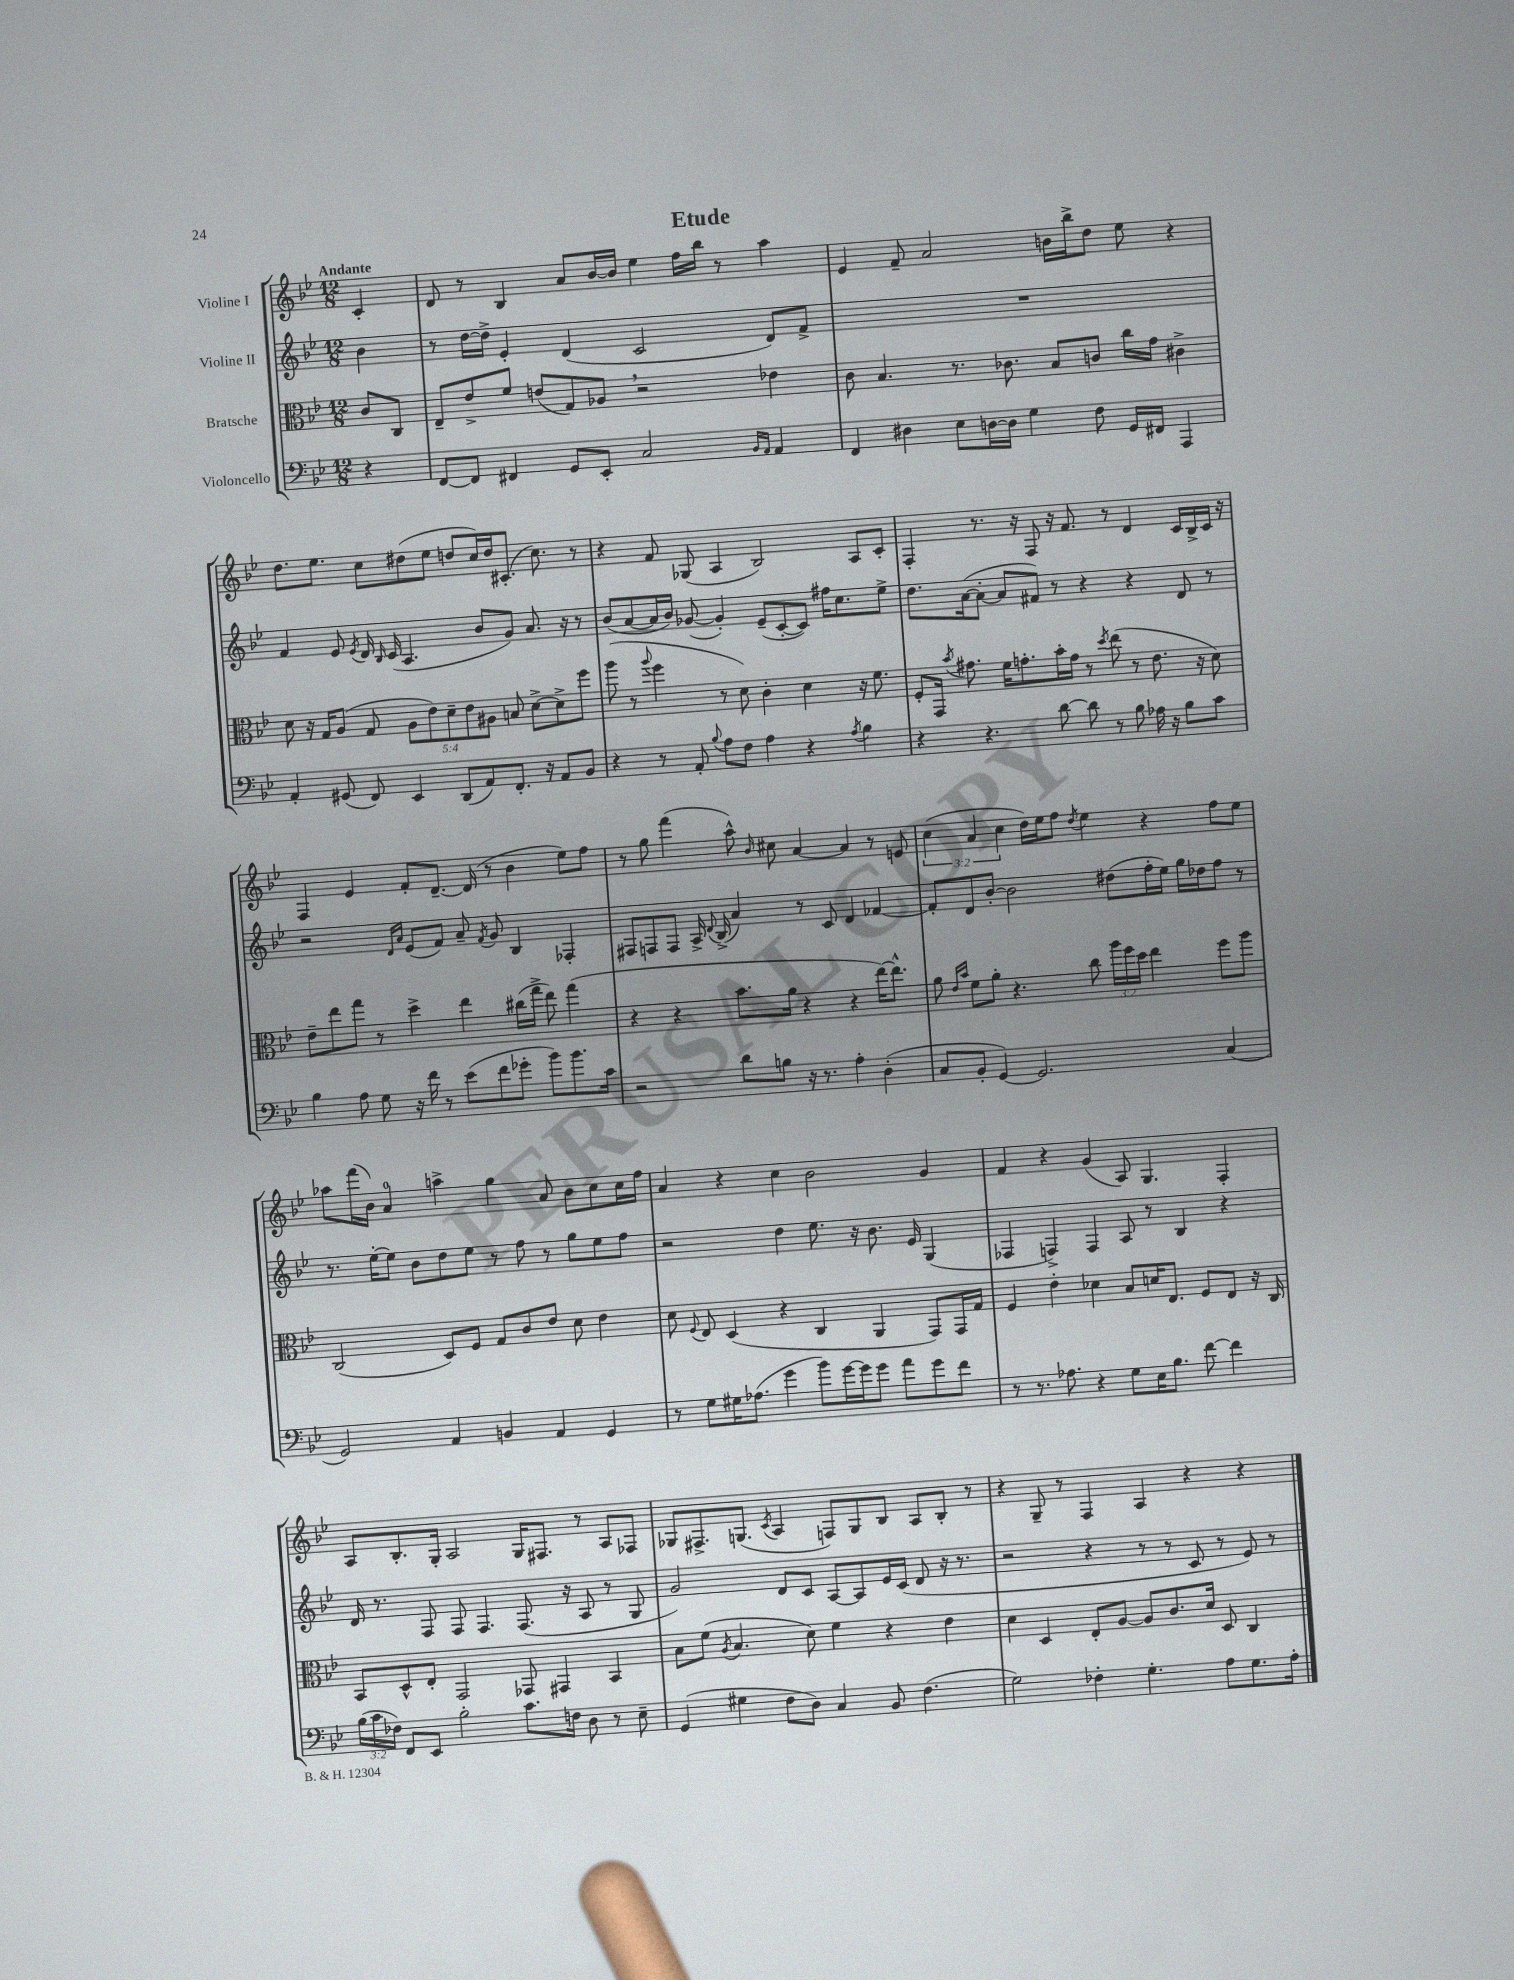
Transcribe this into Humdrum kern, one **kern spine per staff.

**kern	**kern	**kern	**kern
*staff4	*staff3	*staff2	*staff1
*clefF4	*clefC3	*clefG2	*clefG2
*k[b-e-]	*k[b-e-]	*k[b-e-]	*k[b-e-]
*M12/8	*M12/8	*M12/8	*M12/8
4r	8c	4b-	4c'
.	8C	.	.
=	=	=	=
[8FF	8E-~	8r	8d
8FF]	8e-^	[16dd	8r
.	.	16dd^]	.
4FF#	8f	4e-'	4B-
.	(8e	.	.
8GG	8G)	(4d	8a
8EE-'	8A-	.	[16b-
.	.	.	16b-]
2C	2r	2c	4ee-
.	.	.	16ff
.	.	.	16bb-
.	.	.	8r
16qqBB-	.	.	.
16qqAA	.	.	.
4AA	4e-	8d)	4aa
.	.	8f^	.
=	=	=	=
4FF	8c	1.r	4e-
.	4.B-	.	.
4D#	.	.	8f~
.	.	.	2a
8E-	8.r	.	.
[16D	.	.	.
16D]	8.c-	.	.
4G	.	.	.
.	8B-	.	16b
.	.	.	16bb-^
8F	8c	.	8dd
16GG	16cc	.	8ee-
16FF#	16g	.	.
4AAA	4c#^	.	4r
=	=	=	=
4AA'	8d	4f	8.dd
.	16r	.	.
.	16G	.	8.ee-
(8GG#	(8A	8e-	.
.	.	8qe-	.
8FF)	8G	16d	8cc
.	.	16qqB-	.
.	.	(16c	.
4EE-	10A	4.A	(8dd#
.	10e-)	.	.
.	.	.	8ee-
.	10d~	.	.
(8DD	.	.	8dd
.	10e-	.	.
8AA)	.	8b-	16cc)
.	10A#	.	.
.	.	.	16dd
8.FF'	8B	8g)	(8.c#'
.	[8d^	8.a	.
16r	.	.	8.cc)
8AA	8d^]	.	.
.	.	16r	.
8BB-	8ff	8r	8r
=	=	=	=
4r	(8aa	(8b-	4r
.	8r	[8a	.
.	8qqaa	.	.
8r	4ff	16a]	8f
.	.	16b-)	.
8AA'	.	([8g-	(8G-
8qqB-	.	.	.
8A	8r	4g-'])	4A
8F	8d)	.	.
4A	4c'	(8e-~	2B-)
.	.	[8c'	.
4r	4d	8c])	.
.	.	16ff#	.
.	.	8.cc	.
8qA	.	.	.
4B-	16r	.	8A
.	8.f	.	.
.	.	8ee-^	8c'
=	=	=	=
4r	8F'	8.dd	4F'
.	16GG	.	.
.	8qb-	.	.
.	8.g#	([16a	.
4.r	.	8a'_	8.r
.	16f	8a]	.
.	8.g'	.	16r
.	.	8f#)	8F
[8d	16b-'	8r	16r
.	16g	.	8.f
8d]	8r	4r	.
.	8qdd	.	.
8r	(8ee-	.	8r
8B-	8r	4r	4d
16A-	8.e-	.	.
16r	.	.	.
8B-	.	8d	16c
.	16r	.	16B-^
8c	8d)	8r	16c
.	.	.	16r
=	=	=	=
4B-	8e-~	2r	4F
.	8ee-	.	.
8A	8gg	.	4e-
8G	8r	.	.
.	.	16qqd	.
.	.	16qqa	.
16r	4dd^	(8e-	8f'
16f	.	.	.
8r	.	8f)	[8.d~
(8e-	4ee-	8a~	.
.	.	.	(16d]
.	.	8qf	.
8f	.	8g	8r
8g-'	(16cc#	4B-	4b-
.	16gg^	.	.
8b-)	8ee-)	.	.
8.b-	(4gg	4F-'	8ee-)
.	.	.	8ff
16c	.	.	.
=	=	=	=
2r	4r	8F#	8r
.	.	8F	8gg
.	4r	8F	(4fff
.	.	16A^	.
.	.	8qqd	.
.	.	(16B-^	.
8d	8.b-	4a)	8aa^^)
.	.	.	16qqb-
8B	.	.	8cc#
.	16a	.	.
16r	4r	8r	[4a
8.r	.	.	.
.	.	8c	.
4A'	4r	4d	4a]
(4D'	[16ee-)	[4f-	8r
.	8.ee-^^]	.	.
.	.	.	8e
=	=	=	=
8C	8a	8f-']	(6cc
.	16qqe-	.	.
.	16qqb-	.	.
8BB-'	8f	8d	.
.	.	.	6a
[4GG)	8a'	[8b-'	.
.	.	.	6cc
.	4.r	2b-]	.
2.GG]	.	.	16dd)
.	.	.	16ee-
.	.	.	8ff
.	.	.	8qdd
.	8cc	.	4ee-
.	24aa	(8dd#	.
.	24ff	.	.
.	24dd	.	.
.	4ee-	16ff'	4r
.	.	16ee-)	.
.	.	16gg	.
.	.	16dd-	.
(4C	8ff	8ff	8ff
.	8aa	8r	8ee-
=	=	=	=
2GG)	(2C	8.r	8aa-
.	.	.	(16fff
.	.	[16ee-'	16b-)
.	.	8ee-]	4a
.	.	8b-	.
4AA	8D)	8dd	4aa^
.	8F	8ee-	.
4BB	8G	8r	4gg
.	8c	8ff	.
4AA	8e-	8r	8a
.	8d	8gg	8b-
4GG	4e-	8ee-	8cc
.	.	8ff	16cc
.	.	.	16ff
=	=	=	=
8r	8d	2r	4a
.	8qqF	.	.
8G	8E-	.	.
16G#	(4D	.	4r
(8.A-	.	.	.
4g	4r	4dd	4cc
8b-)	4C	8.ee-	2b-
[16g	.	.	.
16g]	.	16r	.
8g	4AA	8.b-	.
8a	.	.	.
.	.	16e-	.
8g	8GG)	(4G	4g
8f	16GG	.	.
.	16G	.	.
=	=	=	=
8r	4F	4F-	4f
8.r	.	.	.
.	4e-'	4F^)	4r
8.A-	.	.	.
4r	4d-	4F	(4g
8G	8B-	8A	8A)
16E-	16d	8r	4.G
8.B-	8.E-	.	.
.	.	4B-	.
[8f	8F	.	.
4f]	8E-	4r	4F'
.	16r	.	.
.	16C	.	.
=	=	=	=
(24B-	8BB-	16d	8A
24c	.	.	.
.	.	8.r	.
24F-)	.	.	.
8FF	8D^^	.	8.B-'
8EE-	8E-'	8F	.
.	.	.	16G'
2B-'	2GG	8F	2A
.	.	4.F	.
8.c	8GG-	(8.F	16G
.	.	.	8.F#
.	4GG#	.	.
16F	.	16r	.
8D	.	8A	8r
8r	4BB-	8r	8A
8E-~	.	8G	8F-
=	=	=	=
(4GG	8B-	2g)	8G-
.	(8f	.	8.F#^
.	8qA	.	.
4G#	4.B-	.	.
.	.	.	(8.G
.	.	.	8qc
8F	.	8d	4A
8D)	8d)	8c	.
4C	4f	[8A	8F)
.	.	8A]	8G
8BB-	4r	16e-	8B-
.	.	(16c	.
(4.F	.	8d	8A
.	4e-	16r	8B-'
.	.	8.r	.
.	.	.	8r
=	=	=	=
2G)	4d	2r	4r
.	4D	.	8G~
.	.	.	8r
4F-'	8E-'	4r	4F
.	[8A	.	.
4.G'	8A]	8r	4A
.	8.c	8r	.
.	.	8c	4r
.	16d	.	.
8A	8D	8r	.
8.G	4C	8e-)	4r
.	.	8r	.
16A'	.	.	.
==	==	==	==
*-	*-	*-	*-
